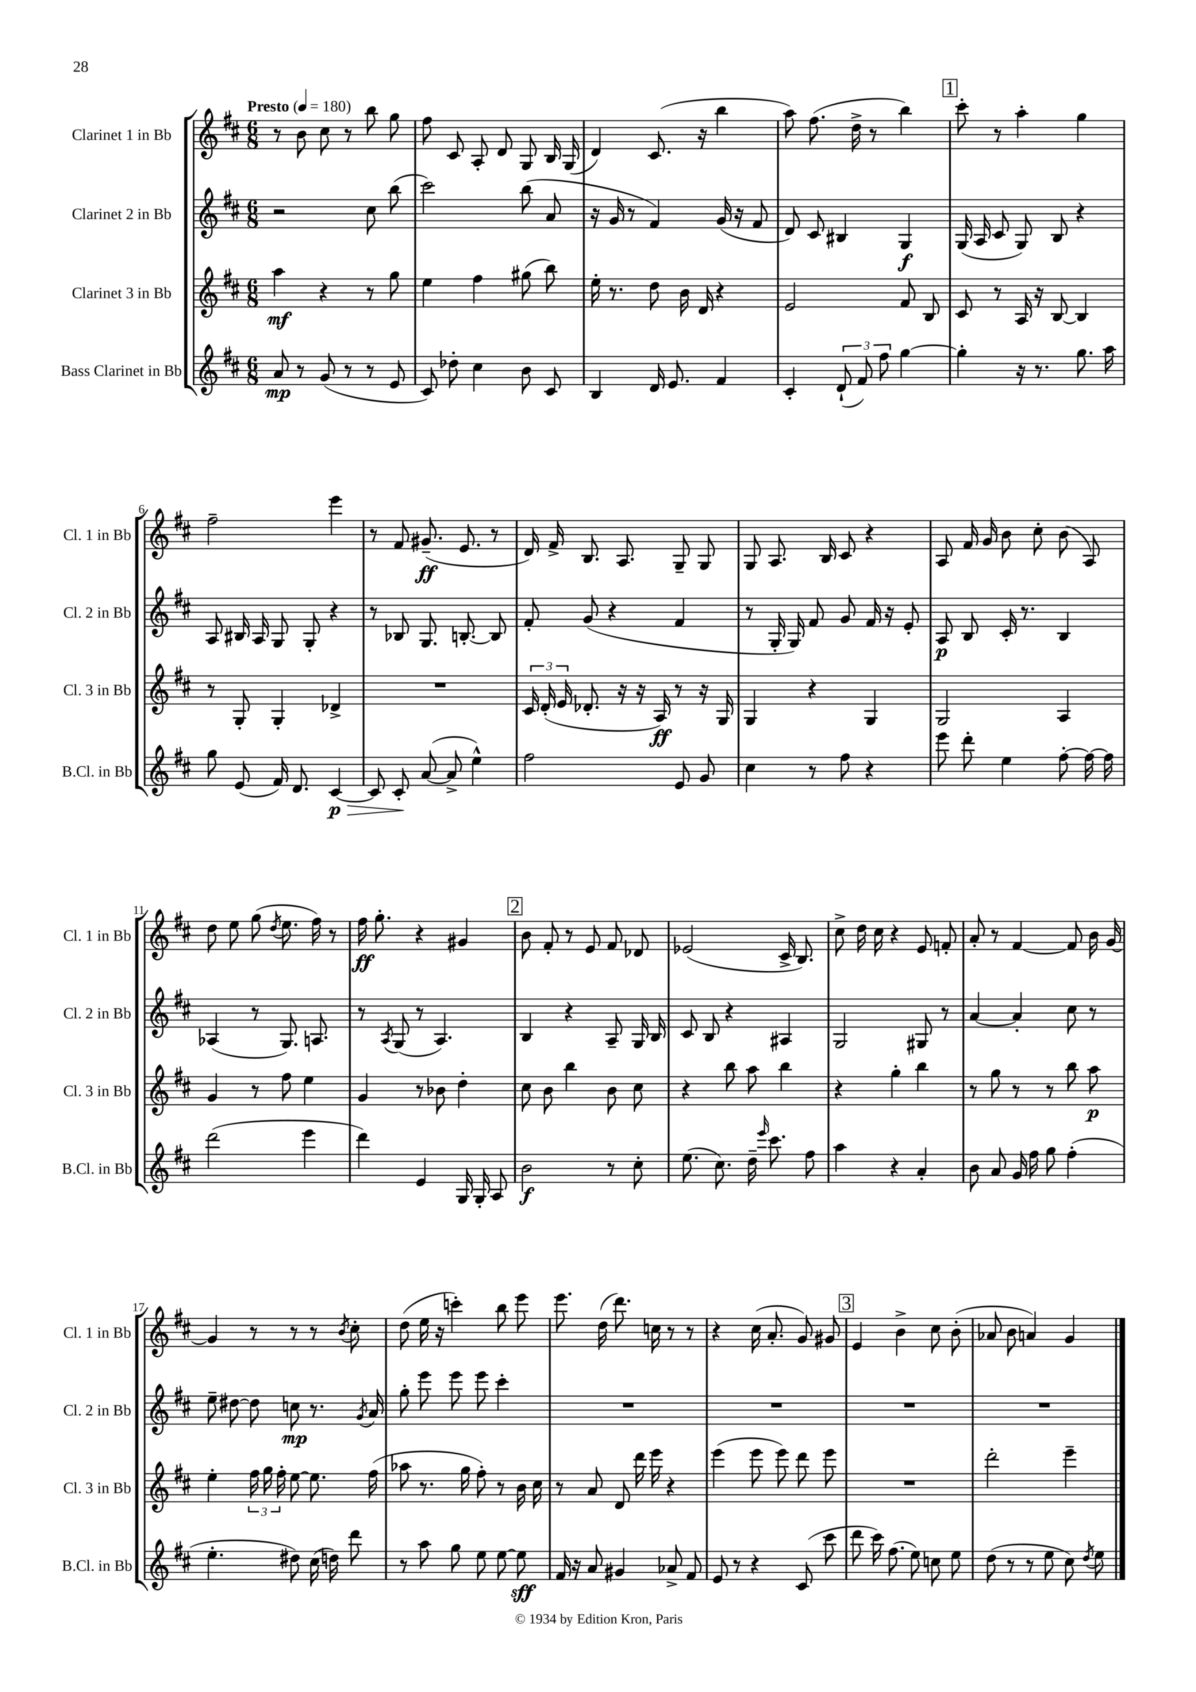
<<
\new StaffGroup <<
\new Staff = "s0" \with { instrumentName = "Clarinet 1 in Bb" shortInstrumentName = "Cl. 1 in Bb" } {
    \clef treble \key d \major \numericTimeSignature \time 6/8 \tempo "Presto" 4 = 180
    \autoBeamOff r8 b'8 cis''8 r8 b''8 g''8 |
    fis''8 cis'8 a8-. d'8 g8 b16 g16( |
    d'4) cis'8.( r16 b''4 |
    a''8) fis''8.( d''16-> r8 b''4) |
    \mark \markup { \box "1" } cis'''8-. r8 a''4-. g''4 |
    fis''2-- e'''4 |
    r8 fis'8 gis'8.--\ff( e'8. r8 |
    d'16) fis'16-> b8. a8. g8-- g8 |
    g8 a8. b16 cis'8 r4 |
    a8 fis'16 g'16 b'8 cis''8-. b'8( a8) |
    d''8 e''8 g''8( \acciaccatura { d''8 } e''8. fis''16) r8 |
    fis''16\ff g''8.-. r4 gis'4 |
    \mark \markup { \box "2" } b'8 fis'8-. r8 e'8 fis'8 des'8 |
    ees'2( cis'16-> b8.) |
    cis''8-> d''16 cis''16 r4 e'8 f'8-. |
    a'8-. r8 fis'4~ fis'8 b'16 g'16~ |
    g'4 r8 r8 r8 \acciaccatura { b'8 } cis''8-. |
    d''8( e''16 r16 c'''4-.) b''8 e'''8 |
    e'''8. d''16( d'''8.) c''16 r8 r8 |
    r4 cis''16( a'8.-. g'8) gis'8 |
    \mark \markup { \box "3" } e'4 b'4-> cis''8 b'8-.( |
    aes'8 b'8 a'4) g'4 \bar "|." |
}
\new Staff = "s1" \with { instrumentName = "Clarinet 2 in Bb" shortInstrumentName = "Cl. 2 in Bb" } {
    \clef treble \key d \major \numericTimeSignature \time 6/8
    \autoBeamOff r2 cis''8 b''8( |
    cis'''2) b''8( a'8 |
    r16 g'16 r8 fis'4) g'16( r16 fis'8 |
    d'8) cis'8 bis4 g4\f |
    \mark \markup { \box "1" } g16( a16 cis'8 g8) b8 r4 |
    a8 bis16 a16 g8 g8-. r4 |
    r8 bes8 g8. b8.~-. b8 |
    fis'8-. g'8( r4 fis'4 |
    r8 g16-. g16) fis'8 g'8 fis'16 r16 e'8-. |
    a8\p b8 cis'16-. r8. b4 |
    aes4( r8 g8.) a8. |
    r8 \acciaccatura { a8 } g8( r8 a4.) |
    \mark \markup { \box "2" } b4 r4 a8-- g16 b16 |
    cis'8 b8 r4 ais4 |
    g2 gis8 r8 |
    a'4~ a'4-. cis''8 r8 |
    e''8-- dis''8~ dis''8 c''8\mp r8. \acciaccatura { g'8 } a'16 |
    g''8-. e'''8 e'''8 e'''8 cis'''4-. |
    R2. |
    R2. |
    \mark \markup { \box "3" } R2. |
    R2. \bar "|." |
}
\new Staff = "s2" \with { instrumentName = "Clarinet 3 in Bb" shortInstrumentName = "Cl. 3 in Bb" } {
    \clef treble \key d \major \numericTimeSignature \time 6/8
    \autoBeamOff a''4\mf r4 r8 g''8 |
    e''4 fis''4 gis''8( b''8) |
    e''16-. r8. d''8 b'16 d'16 r4 |
    e'2 fis'8 b8 |
    \mark \markup { \box "1" } cis'8 r8 a16 r16 b8~ b4 |
    r8 g8-. g4-. des'4-> |
    R2. |
    \tuplet 3/2 { cis'16 d'16-.( e'16 } des'8.-. r16 r16 a16\ff) r8 r16 g16 |
    g4 r4 g4 |
    g2 a4 |
    g'4 r8 fis''8 e''4 |
    g'4 r8 bes'8 d''4-. |
    \mark \markup { \box "2" } cis''8 b'8 b''4 b'8 cis''8 |
    r4 b''8 a''8 b''4 |
    r4 g''4-. b''4 |
    r8 g''8 r8 r8 b''8 a''8\p |
    e''4-. \tuplet 3/2 { fis''16 g''16 fis''16-. } e''8~ e''8. fis''16( |
    aes''8 r8. g''16 fis''8-.) r8 b'16 cis''16 |
    r8 a'8 d'8 d'''16 e'''16 r4 |
    e'''4( e'''8 e'''8) d'''8 e'''8 |
    \mark \markup { \box "3" } R2. |
    d'''2-. e'''4-- \bar "|." |
}
\new Staff = "s3" \with { instrumentName = "Bass Clarinet in Bb" shortInstrumentName = "B.Cl. in Bb" } {
    \clef treble \key d \major \numericTimeSignature \time 6/8
    \autoBeamOff a'8\mp r8 g'8( r8 r8 e'8 |
    cis'8) des''8-. cis''4 b'8 cis'8 |
    b4 d'16 e'8. fis'4 |
    cis'4-. \tuplet 3/2 { d'8-!( fis'8) fis''8 } g''4~ |
    \mark \markup { \box "1" } g''4-. r16 r8. g''8. a''16 |
    g''8 e'8( fis'16) d'8. cis'4~\p\> |
    cis'8 cis'8-.\! a'8~( a'8-> e''4-^) |
    fis''2 e'8 g'8 |
    cis''4 r8 fis''8 r4 |
    e'''8 d'''8-. e''4 fis''8~-. fis''16~ fis''16 |
    d'''2( e'''4 |
    d'''4) e'4 g16 g16-. a8 |
    \mark \markup { \box "2" } b'2\f r8 cis''8-. |
    e''8.( cis''8.) d''16-- \grace { e'''16 } cis'''8. fis''8 |
    a''4 r4 a'4-. |
    b'8 a'8 g'16 fis''16 g''8 fis''4-.( |
    e''4.-. dis''8) cis''16( d''16) d'''8 |
    r8 a''8 g''8 e''8 e''8~ e''8\sff |
    fis'16 r16 a'8 gis'4 aes'8-> fis'8 |
    e'8 r8 r4 cis'8( cis'''8 |
    \mark \markup { \box "3" } d'''8 cis'''16) fis''8.( e''8) c''8 e''8 |
    d''8( r8 r8 e''8 cis''8) \acciaccatura { d''8 } e''8 \bar "|." |
}
>>
>>
